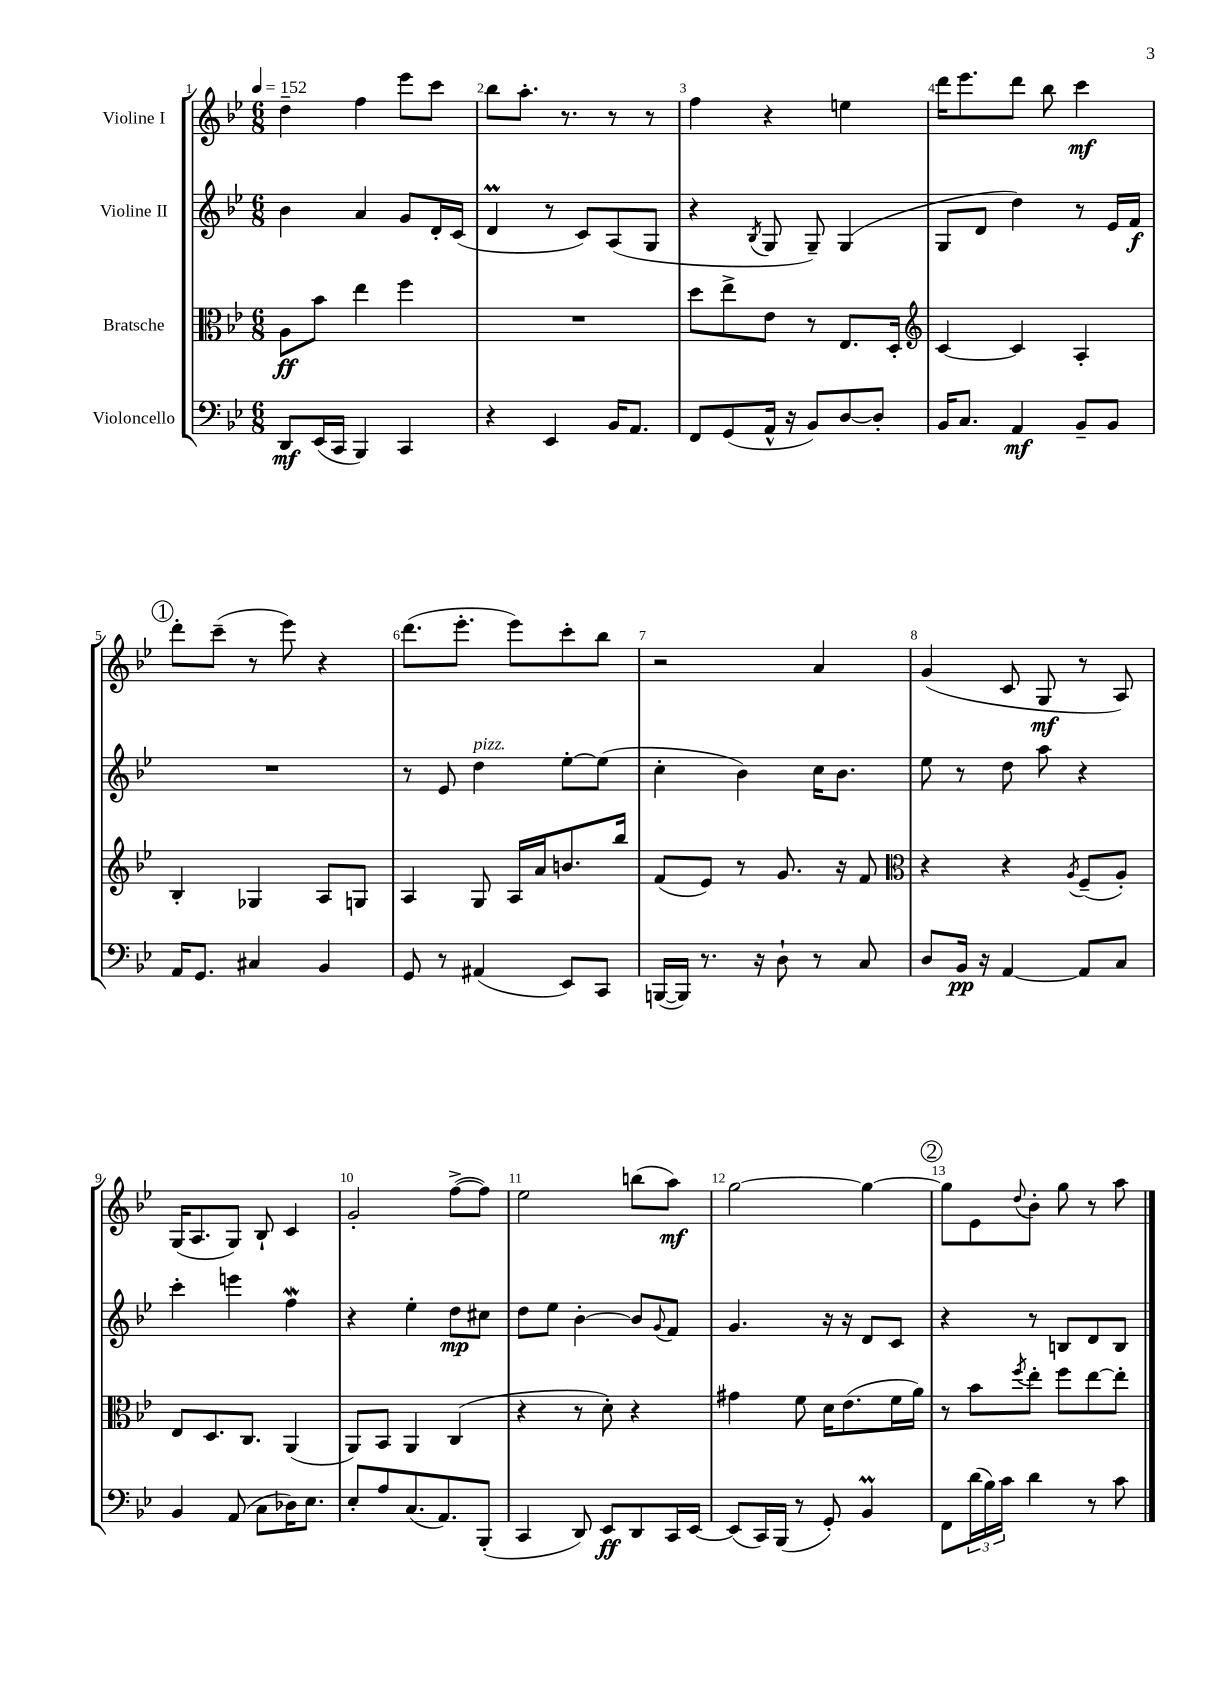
<<
\new StaffGroup <<
\new Staff = "s0" \with { instrumentName = "Violine I" } {
    \clef treble \key bes \major \numericTimeSignature \time 6/8 \tempo 4 = 152
    d''4-- f''4 ees'''8 c'''8 |
    bes''8 a''8.-. r8. r8 r8 |
    f''4 r4 e''4 |
    d'''16 ees'''8. d'''8 bes''8 c'''4\mf |
    \mark \markup { \circle "1" } d'''8-. c'''8--( r8 ees'''8) r4 |
    d'''8.( ees'''8.-. ees'''8) c'''8-. bes''8 |
    r2 a'4 |
    g'4( c'8 g8\mf r8 a8) |
    g16( a8. g8) bes8-! c'4 |
    g'2-. f''8~->( f''8) |
    ees''2 b''8( a''8\mf) |
    g''2~ g''4~ |
    \mark \markup { \circle "2" } g''8 ees'8 \appoggiatura { d''8 } bes'8-. g''8 r8 a''8 \bar "|." |
}
\new Staff = "s1" \with { instrumentName = "Violine II" } {
    \clef treble \key bes \major \numericTimeSignature \time 6/8
    bes'4 a'4 g'8 d'16-. c'16( |
    d'4\prall r8 c'8) a8( g8 |
    r4 \acciaccatura { bes8 } g8 g8--) g4( |
    g8 d'8 d''4) r8 ees'16 f'16\f |
    \mark \markup { \circle "1" } R2. |
    r8 ees'8 d''4^\markup { \italic "pizz." } ees''8~-. ees''8( |
    c''4-. bes'4) c''16 bes'8. |
    ees''8 r8 d''8 a''8 r4 |
    c'''4-. e'''4 f''4\mordent |
    r4 ees''4-. d''8\mp cis''8 |
    d''8 ees''8 bes'4~-. bes'8 \appoggiatura { g'8 } f'8 |
    g'4. r16 r16 d'8 c'8 |
    \mark \markup { \circle "2" } r4 r8 b8 d'8 b8 \bar "|." |
}
\new Staff = "s2" \with { instrumentName = "Bratsche" } {
    \clef alto \key bes \major \numericTimeSignature \time 6/8
    a8\ff bes'8 ees''4 f''4 |
    R2. |
    d''8 ees''8-> ees'8 r8 ees8. d16-. |
    \clef treble c'4~ c'4 a4-. |
    \mark \markup { \circle "1" } bes4-. ges4 a8 g8 |
    a4 g8 a16 a'16 b'8. bes''16 |
    f'8( ees'8) r8 g'8. r16 f'8 |
    \clef alto r4 r4 \acciaccatura { a8 } f8--( a8-.) |
    ees8 d8. c8. a,4( |
    a,8) bes,8 a,4 c4( |
    r4 r8 d'8-.) r4 |
    gis'4 f'8 d'16 ees'8.( f'16 a'16) |
    \mark \markup { \circle "2" } r8 bes'8 \acciaccatura { f''8 } ees''8-. f''8 ees''8~ ees''8-. \bar "|." |
}
\new Staff = "s3" \with { instrumentName = "Violoncello" } {
    \clef bass \key bes \major \numericTimeSignature \time 6/8
    d,8\mf ees,16( c,16 bes,,4) c,4 |
    r4 ees,4 bes,16 a,8. |
    f,8 g,8( a,16-^ r16 bes,8) d8~ d8-. |
    bes,16 c8. a,4\mf bes,8-- bes,8 |
    \mark \markup { \circle "1" } a,16 g,8. cis4 bes,4 |
    g,8 r8 ais,4( ees,8) c,8 |
    b,,16~( b,,16) r8. r16 d8-! r8 c8 |
    d8 bes,16\pp r16 a,4~ a,8 c8 |
    bes,4 a,8( c8 des16) ees8. |
    ees8-. a8 c8.( a,8.) bes,,8-.( |
    c,4 d,8) ees,8\ff d,8 c,16 ees,16~ |
    ees,8( c,16) bes,,16( r8 g,8-.) bes,4\prall |
    \mark \markup { \circle "2" } f,8 \tuplet 3/2 { d'16( bes16) c'16 } d'4 r8 c'8 \bar "|." |
}
>>
>>
\layout { \context { \Score \override BarNumber.break-visibility = ##(#f #t #t) barNumberVisibility = #all-bar-numbers-visible } }
